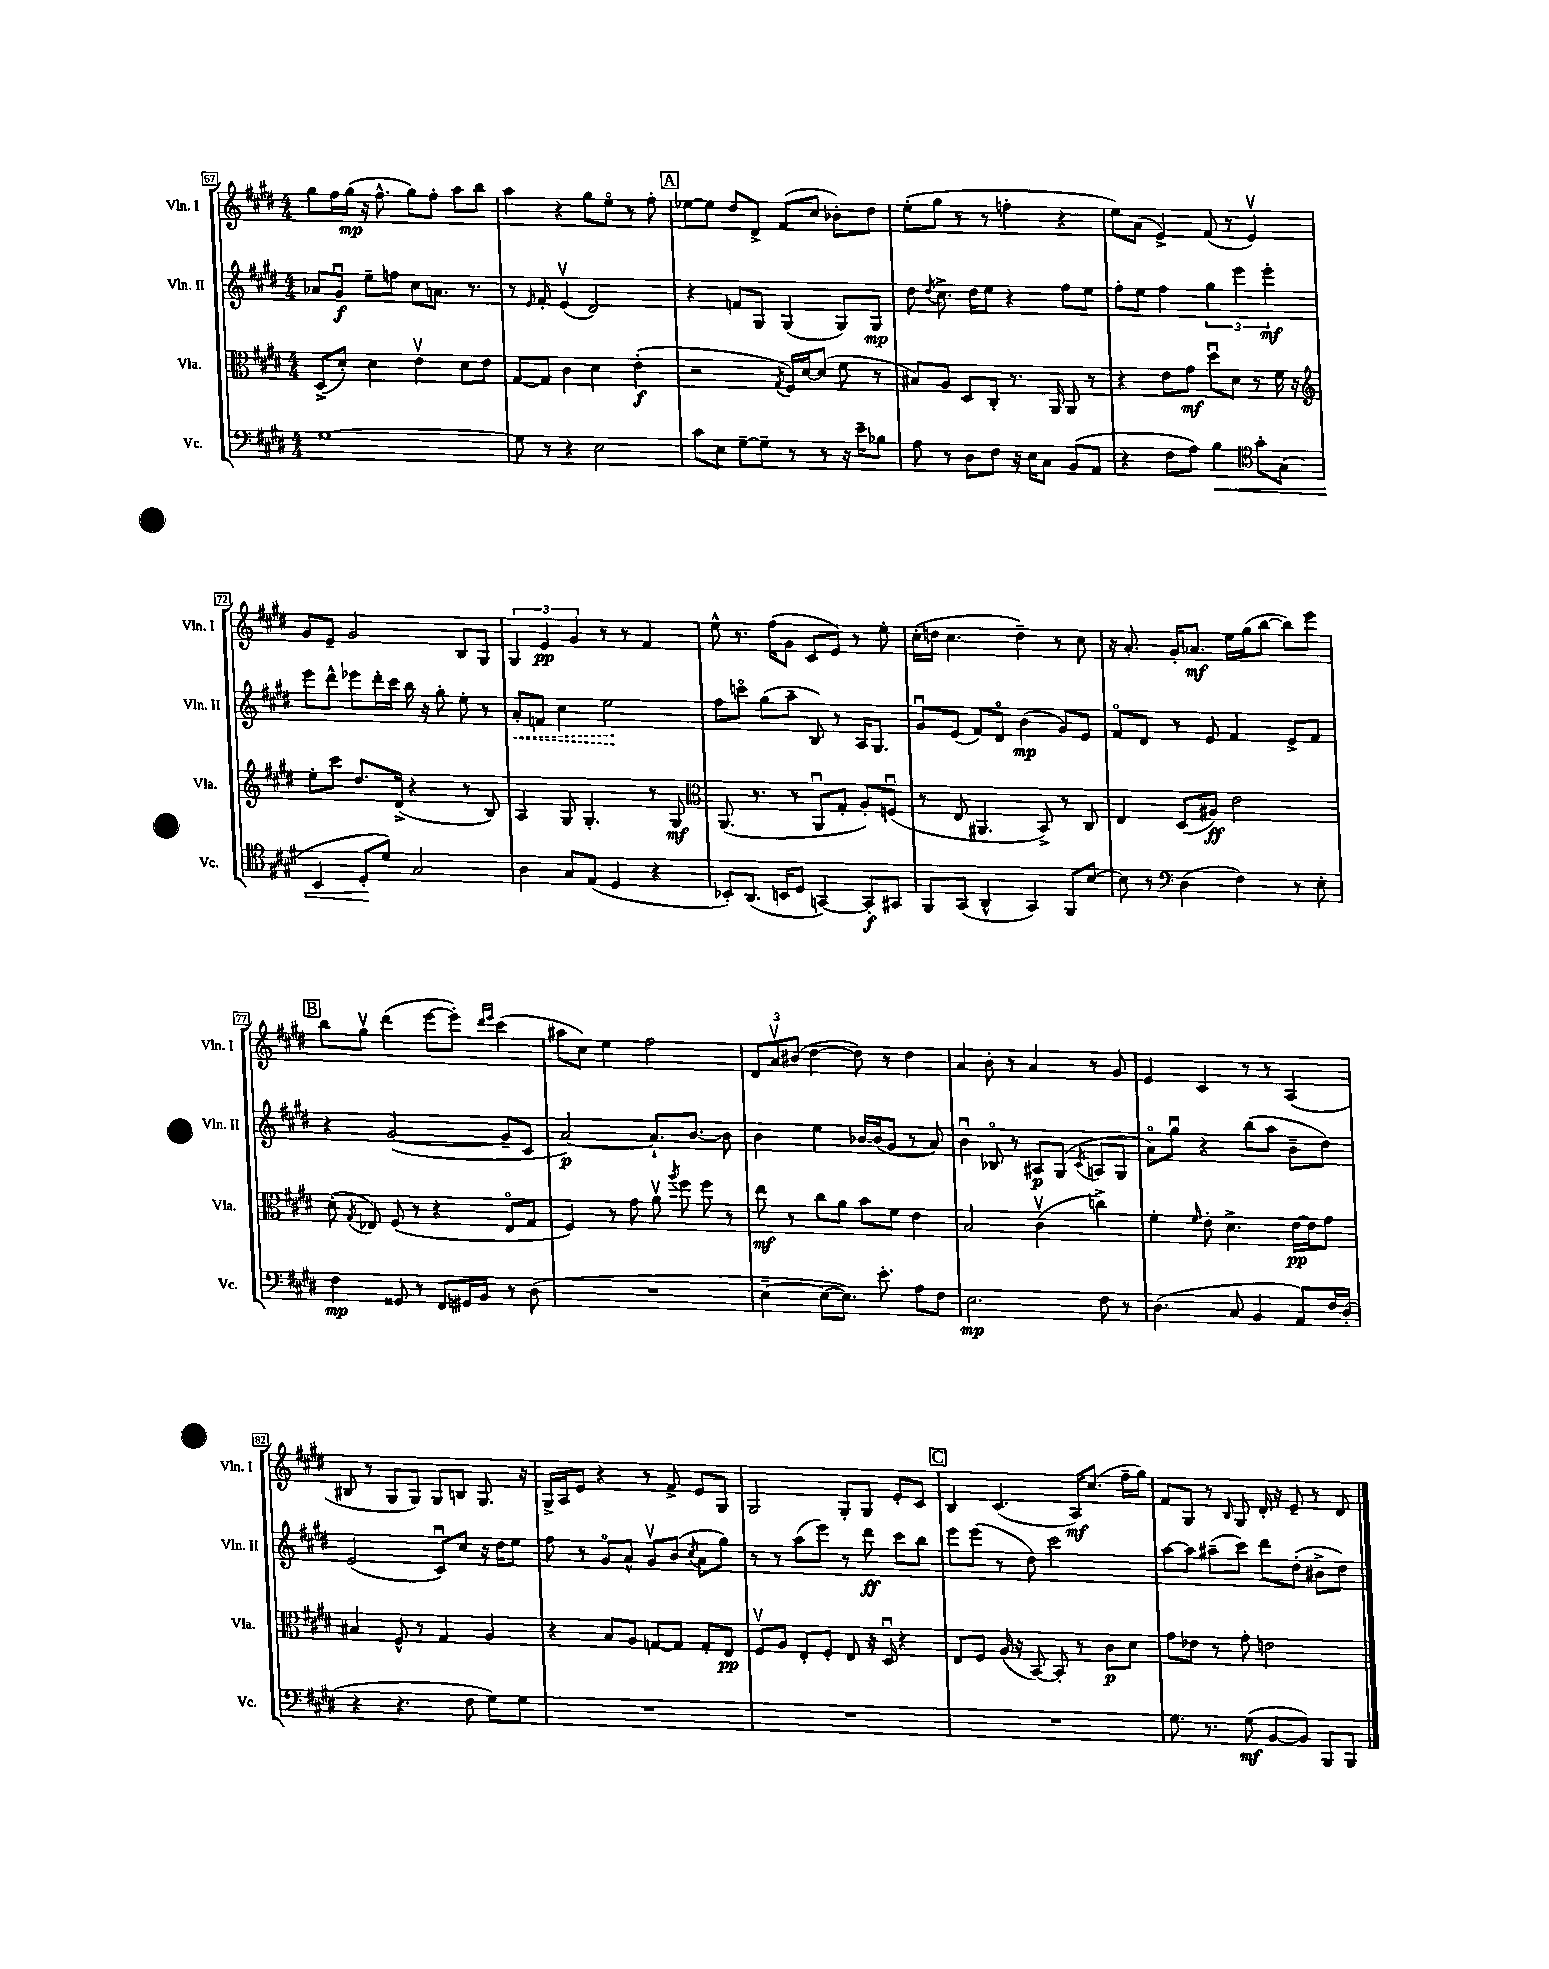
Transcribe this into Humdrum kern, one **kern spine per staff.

**kern	**kern	**kern	**kern
*staff4	*staff3	*staff2	*staff1
*clefF4	*clefC3	*clefG2	*clefG2
*k[f#c#g#d#]	*k[f#c#g#d#]	*k[f#c#g#d#]	*k[f#c#g#d#]
*M4/4	*M4/4	*M4/4	*M4/4
[1G#	(8D#^	8a-	8gg#
.	8d#')	8g#u	16ff#
.	.	.	(16gg#
.	4d#	8ee~	16r
.	.	.	8.ff#^^
.	.	8ff	.
.	4ev	8cc#	8gg#)
.	.	8.a	8ff#'
.	8d#	.	8aa
.	.	8.r	.
.	8e	.	8bb
=	=	=	=
8G#]	[8G#	8r	4aa
.	.	16qqe	.
8r	8G#]	8f#'	.
4r	4c#	(4ev	4r
2E	4d#	2d#)	8gg#
.	.	.	8eeo
.	(4e'	.	8r
.	.	.	8ff#'
=	=	=	=
8c#	2r	4r	[8ee-
8E	.	.	8ee-]
[8G#~	.	8f	8dd#
8G#~]	.	8G#	8d#^
.	8qG#	.	.
8r	16F#)	(4G#	(8f#
.	[16d#	.	.
8r	(8d#]	.	8cc#
16r	8f#	8G#)	8b-')
16e~	.	.	.
8B-	8r	8G#	8dd#
=	=	=	=
8A	8B#)	8dd#	(8ee'
.	.	8qdd#	.
8r	8A	8.cc#^	8gg#
8D#	8D#	.	8r
.	.	16dd#	.
8F#	8C#'	8ee	8r
16r	8.r	4r	4ff'
16E	.	.	.
8C#	.	.	.
.	16AA	.	.
(8BB	8AA	8ff#	4r
8AA	8r	8ee	.
=	=	=	=
4r	4r	8ff#'	8ee)
.	.	8ee	(8a
8F#	8e	4ff#	4e^)
8A)	8g#	.	.
4B	8dd#u	6gg#	(8f#
.	8d#	.	8r
.	.	6eee	.
*clefC4	*	*	*
8g#'	8r	.	4ev)
.	.	6eee'	.
(8G#	16f#	.	.
.	16r	.	.
=	=	=	=
*	*clefG2	*	*
4BB	8ee'	8eee	8g#
.	8ccc#	8ddd#^^	8e~
8D#'	8.dd#	8eee-	2g#
8d#)	.	16ddd#'	.
.	(16d#^	16ccc#	.
2G#	4r	16bb	.
.	.	16r	.
.	.	8gg#'	.
.	8r	8ee'	8B
.	8B)	8r	8G#
=	=	=	=
4A	4A	8a'	6G#
.	.	8f	.
.	.	.	6e
8G#	8G#	4cc#	.
.	.	.	6g#
(8E	4.G#'	.	.
4D#	.	2ee	8r
.	.	.	8r
4r	8r	.	4f#
.	8G#	.	.
=	=	=	=
*	*clefC3	*	*
8BB-')	(8.AA	8ff#	8ee^^
(8.AA	.	8ccco	8.r
.	8.r	.	.
.	.	(8gg#	.
16BB	.	.	(16ff#
8D#	8r	8aa~	8g#
[4GG)	8AAu	8B)	8c#
.	8G#'	8r	8e)
8GG']	8A')	16A	8r
.	.	8.G#	.
8GG#	(8Fu	.	8ee'
=	=	=	=
8FF#	8r	8g#u	(16cc#'
.	.	.	16dd
(8GG#	8E	(8e	4.cc#
4AA^^	4.AA#	8f#)	.
.	.	8d#o	.
4GG#)	.	(4b	4dd~)
.	8BB^)	.	.
8FF#	8r	8g#)	8r
[8B	8C#	8e	8cc#
=	=	=	=
8B]	4E	8f#o	16r
.	.	.	8.a'
8r	.	8d#	.
*clefF4	*	*	*
(4D#	(8D#	8r	16g#'
.	.	.	8.a-
.	8A#)	8e	.
4F#)	2e	4f#	16ee
.	.	.	(16gg#
.	.	.	[8bb
8r	.	8e^	8bb])
8E'	.	8f#	8eee
=	=	=	=
4F#	(8d#'	4r	8bb
.	8qG#	.	.
.	8E-)	.	8gg#v
8GG##	(8F#	([2g#	(4ddd#
8r	8r	.	.
8FF#	4r	.	[8eee
16GG#	.	.	8eee'])
16BB	.	.	.
.	.	.	16qqddd#
.	.	.	16qqeee
8r	8E-o	8g#~]	(4ccc#
(8D#	8G#	8c#	.
=	=	=	=
1r	4F#)	[2a)	8aa#
.	.	.	8cc#)
.	8r	.	4ee
.	8g#	.	.
.	8av	8.a`]	2ff#
.	8qaa	.	.
.	8ff#	.	.
.	.	[8.b	.
.	8ff#	.	.
.	8r	8b]	.
=	=	=	=
[4E~	8ee	4b	12d#
.	.	.	12av
.	8r	.	.
.	.	.	(12b#
8E_	8cc#	4ee	[4dd#
8.E])	8a	.	.
.	8b	[16b-	8dd#])
8.e'	.	(16b-]	.
.	8f#	8g#	8r
8A	4e	8r	4dd#
8F#	.	8a)	.
=	=	=	=
2.E	2B	4bu	4a
.	.	8B-o	8b'
.	.	8r	8r
.	(4c#v	8A#	4a
.	.	(8G#	.
.	.	8qc#	.
8F#	4cc^)	8A	8r
8r	.	8G#	8g#
=	=	=	=
(4.D#	4f#'	8ao)	4e
.	.	8gg#u	.
.	16qqf#	.	.
.	8e'	4r	4c#
8C#	4.d#^	.	.
4BB	.	(8bb	8r
.	.	8aa	8r
8AA)	[16e	8b~	(4A
.	16e]	.	.
16F#	8g#	8dd#)	.
(16D#'	.	.	.
=	=	=	=
4r	4B#	(2e	8B#
.	.	.	8r
4.r	8F#^^	.	8G#
.	8r	.	8G#)
.	4G#	8c#u)	8G#
8F#	.	8cc#	8B
8G#)	4A	16r	8.G#
.	.	16dd#	.
8G#	.	8ee	.
.	.	.	16r
=	=	=	=
1r	4r	8ff#	16G#^
.	.	.	16A
.	.	8r	8e
.	8B	8g#o	4r
.	8A	8a^^	.
.	[8G	8g#v	8r
.	8G]	(8b	8f#^
.	.	8qcc#	.
.	8G'	8a	8e
.	8E	8gg#)	8G#
=	=	=	=
1r	8F#v	8r	2G#
.	8A	8r	.
.	8E'	(8aa	.
.	8F#'	8eee)	.
.	8E	8r	8G#'
.	16r	8ddd#	8G#
.	16D#u	.	.
.	4r	8ccc#	8e'
.	.	8bb	8c#
=	=	=	=
1r	8E	8eee	4B
.	8F#	(8eee	.
.	(16A	8r	(4.c#
.	16r	.	.
.	[8BB)	8dd#)	.
.	8BB']	2ccc#	.
.	8r	.	16A)
.	.	.	(8.cc#
.	8c#	.	.
.	8d#	.	16ff#~
.	.	.	16gg#)
=	=	=	=
8.G#	8g#	[8aa	8f#
.	8e-	8aa]	8G#
8.r	.	.	.
.	8r	(8aa#~	8r
.	.	.	16qqB
(8G#	8g#'	8ccc#)	8G#
[8BB	2e	8ddd#	16d#'
.	.	.	16r
8BB])	.	(8dd#'	8e~
8BBB	.	8b#^	8r
8BBB	.	8dd#)	8d#
==	==	==	==
*-	*-	*-	*-
